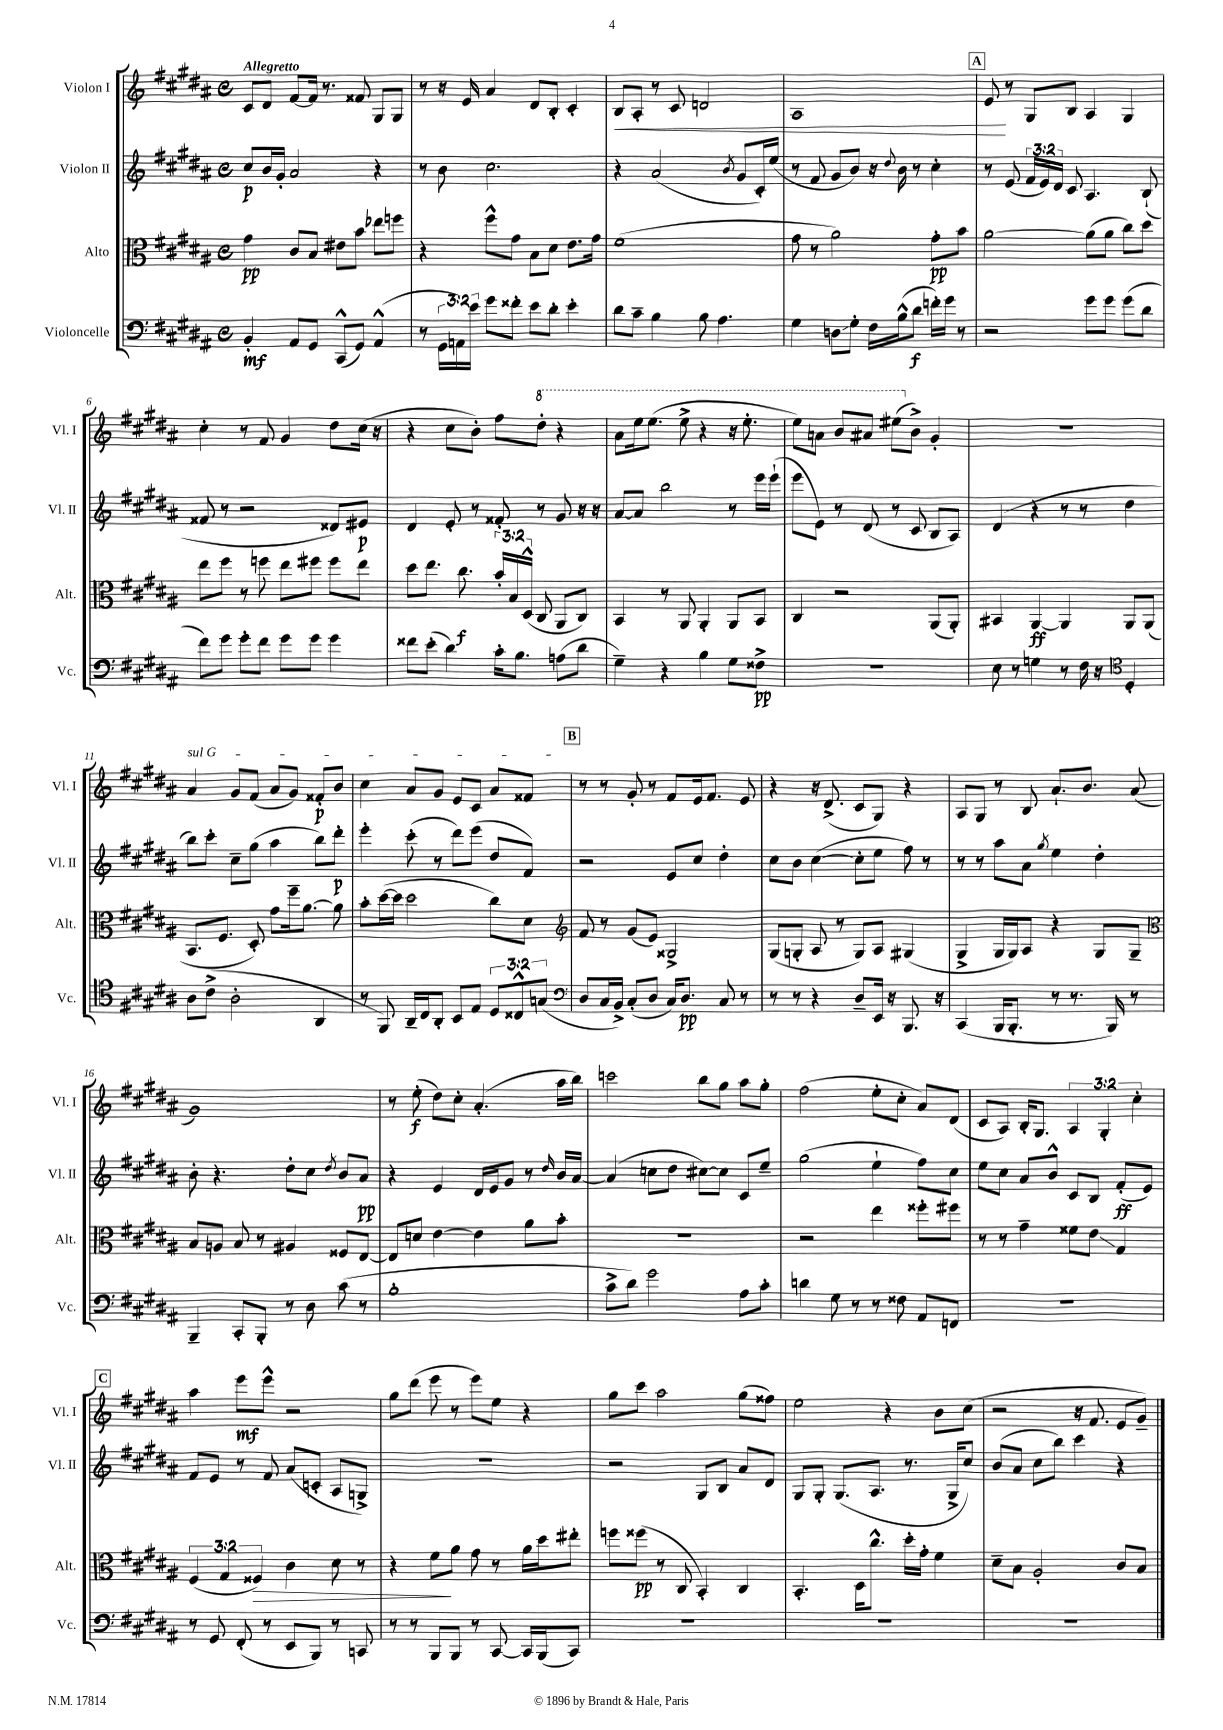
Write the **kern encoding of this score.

**kern	**kern	**kern	**kern
*staff4	*staff3	*staff2	*staff1
*clefF4	*clefC3	*clefG2	*clefG2
*k[f#c#g#d#a#]	*k[f#c#g#d#a#]	*k[f#c#g#d#a#]	*k[f#c#g#d#a#]
*M4/4	*M4/4	*M4/4	*M4/4
*met(c)	*met(c)	*met(c)	*met(c)
4BB'/	4g#\	8cc#/L	8c#/L
.	.	16b/L	8d#/J
.	.	16g#'/JJ	.
8AA#/L	8c#/L	2a#/	[8f#/L
8GG#/J	8B/J	.	16f#/]Jk
.	.	.	8.r
(8CC#^^/L	8e#\L	.	.
8GG#/J)	8b\J	.	8f##/
(4AA#^^/	8ee-\L	4r	8G#/L
.	8ff\J	.	8G#/J
=	=	=	=
8r	4r	8r	8r
24GG#\LL	.	8b\	16r
24AA\)	.	.	.
.	.	.	16e/
24e\JJ	.	.	.
8g#\L	8ff#^^\L	2.cc#\	4a#/
8f##'\J	8g#\J	.	.
8e\L	8B\L	.	8d#/L
8d#'\J	8d#\J	.	8B'/J
4e'\	8.e\L	.	4c#'/
.	16g#\Jk	.	.
=	=	=	=
8d#\L	(1f#	4r	8B/L
8c#~\J	.	.	8A#'/J
4B\	.	(2a#/	8r
.	.	.	8c#/
8B\	.	.	2d/
4.A#\	.	.	.
.	.	8qb/	.
.	.	8g#/L	.
.	.	16c#'/L)	.
.	.	(16ee/JJ	.
=	=	=	=
4G#\	8g#\	8r	1A#
.	8r	8f#/	.
8D\L	2a#\)	8g#/L	.
8G#'\J	.	8b/J)	.
16F#\LL	.	16r	.
.	.	8qqdd#/	.
(16B^^\J	.	16b\	.
8d#\J	.	8r	.
16f'\LL)	8g#'\L	4cc#'\	.
16g#\JJ	.	.	.
8r	8b\J	.	.
=	=	=	=
2r	[2a#\	8r	8e/
.	.	(8e/	8r
.	.	24f#/LL	8G#/L
.	.	24e/)	.
.	.	24d#/JJ	.
.	.	8c#/	8B/J
8g#\L	(8a#\]L	4.A#/	4A#/
8g#\J	8a#\J	.	.
(8g#\L	8cc#\L)	.	4G#/
8d#\J	8dd#\J	(8B`/	.
=	=	=	=
8f#\L)	8ee\L	8f##/	4cc#'\
8g#\J	8ff#\J	8r	.
8g#'\L	8r	2r	8r
8f#\J	8ff\	.	8f#/
8g#\L	8ee\L	.	4g#/
8g#\J	8ff#\J	.	.
4g#\	8ff#\L	8d##/L)	8dd#\L
.	8ee\J	8e#/J	(16cc#\Jk
.	.	.	16r
=	=	=	=
8f##\L	8dd#\L	4d#/	4r
(8e'\J	8.ee\J	.	.
4d#\)	.	8e'/	8cc#\L
.	8.cc#\	.	.
.	.	8r	8b'\J)
16c#'\LK	24b'/LL	8f##'/	8ff#\L
.	24B/	.	.
8.B\J	.	.	.
.	(24D#^^/JJ	.	.
.	8C#/	8r	8ddd#'\J
(8A\L	8AA#/L	8g#/	4r
8d#\J	8C#/J)	16r	.
.	.	16r	.
=	=	=	=
4G#~\)	4BB/	[8a#/L	8aa#\L
.	.	8a#/]J	16eee\k
.	.	.	(8.eee\J
4r	8r	2bb\	.
.	8AA#/	.	8eee^\
4B\	4AA#'/	.	4r
8G#\L	8AA#/L	8r	16r
.	.	.	8.eee'\
8F##^\J	8BB/J	16eee\LL	.
.	.	(16eee`\JJ	.
=	=	=	=
1r	4C#/	8eee\L	8eee\L)
.	.	8e\J)	8aa\J
.	2r	8r	8bb/L
.	.	(8d#/	8aa#/J
.	.	8r	(8eee#\L
.	.	8c#/	8b^\J)
.	(8AA#/L	8B/L	4g#'/
.	8AA#'/J)	8A#/J)	.
=	=	=	=
8E\	4BB#/	(4d#/	1r
8r	.	.	.
4G\	[4AA#/	4r	.
8r	4AA#/]	8r	.
16F#\	.	8r	.
16r	.	.	.
*clefC4	*	*	*
4D#'/	8AA#/L	4dd#\	.
.	(8AA#/J	.	.
=	=	=	=
8A#\L	8.BB/L	8bb\L)	4a#/
(8c#^\J	.	8ccc#'\J	.
.	8.F#/J	.	.
2A#'\	.	8cc#~\L	8g#/L
.	8D#'/)	(8gg#\J	(8f#/J
.	8g#\L	4aa#\	8a#/L
.	16ff#~\k	.	8g#/J)
.	[8.a#\J	.	.
4AA#/	.	8bb\L)	8f##'/L
.	8a#\]	8ddd#'\J	8b/J
=	=	=	=
8r	8b'\L	4eee'\	4cc#\
8FF#/)	([16dd#\L	.	.
.	16dd#\]JJ	.	.
16AA#~/LL	2dd#\	(8ccc#'\	8a#/L
16C#/J	.	.	.
8AA#'/J	.	8r	8g#/J
8BB/L	.	8ddd#\L)	8e/L
8E/J	.	(8eee\J	8c#/J
12D#/L	8cc#\L)	8dd#/L	8a#/L
12C##^^/	.	.	.
.	8d#\J	8f#/J)	8f##/J
(12G/J	.	.	.
=	=	=	=
*clefF4	*clefG2	*	*
8D#/L	8f#/	2r	8r
16C#/L	8r	.	8r
16BB^/JJ)	.	.	.
(8C#'/L	(8g#/L	.	8g#'/
8D#/J	8e/J)	.	8r
16C#/LK)	2G##^/	8e/L	8f#/L
8.D#/J	.	.	.
.	.	8cc#/J	16e/k
.	.	.	8.f#/J
8C#/	.	4dd#'\	.
8r	.	.	8e/
=	=	=	=
8r	(8G#/L	8cc#\L	4r
8r	8G'/J	8b\J	.
4r	8A#/	([4cc#\	16r
.	.	.	(8.d#^/
.	8r	.	.
8D#~/L	8G/L)	8cc#'\]L	8c#/L
16EE/Jk	8A#/J	8ee\J	8G#/J)
16r	.	.	.
8.BBB/	(4G#/	8ff#\)	4r
.	.	8r	.
16r	.	.	.
=	=	=	=
(4CC#/	4G#^/	8r	8A#/L
.	.	8r	8G#/J
16BBB/LK	16G#/LL	8aa#\L	8r
8.BBB'/J	16G#/J)	.	.
.	8A#/J	8a#\J	8B/
.	.	8qgg#/	.
8r	4r	4ee\	8.a#`/L
8.r	.	.	.
.	.	.	8.b/J
.	8G#/L	4dd#'\	.
16BBB/)	.	.	.
8r	8G#~/J	.	(8a#/
=	=	=	=
*	*clefC3	*	*
4BBB~/	8B/L	8b'\	1g#)
.	8A/J	4.r	.
8CC#'/L	8B/	.	.
8BBB'/J	8r	.	.
8r	4A#/	8dd#'\L	.
8D#\	.	8cc#\J	.
.	.	8qdd#/	.
(8c#\	8F##/L	8b/L	.
8r	[8E/J	8a#/J	.
=	=	=	=
1B'	8E/]L	4r	8r
.	8d/J	.	(8ee'\
.	[4e\	4e/	8dd#\L)
.	.	.	8cc#'\J
.	4e\]	16d#/LL	(4.a#'/
.	.	16e/J	.
.	.	8g#/J	.
.	8a#\L	8r	.
.	.	16qqdd#/	.
.	8b'\J	16b/LL	16aa#\LL
.	.	[16a#/JJ	16bb\JJ)
=	=	=	=
8c#^\L	1r	(4a#/]	2ccc\
8d#\J)	.	.	.
2g#\	.	8cc\L	.
.	.	8dd#\J	.
.	.	[8cc#\L)	8bb\L
.	.	8cc#\]J	8gg#\J
8A#\L	.	8c#/L	8aa#\L
8c#'\J	.	8ee~/J	8gg#'\J
=	=	=	=
4d\	2r	(2gg#\	(2ff#\
8G#\	.	.	.
8r	.	.	.
8r	4ee\	4ee`\	8ee'\L
8F##\	.	.	8cc#'\J
8AA#/L	8ff##'\L	8ff#\L)	8a#/L)
8FF/J	8ff#\J	8cc#\J	(8d#/J
=	=	=	=
1r	8r	8ee\L	8c#/L
.	8r	8cc#\J	8A#/J)
.	4g#~\	8a#/L	16B'/LK
.	.	.	8.G#/J
.	.	8b^^/J	.
.	8f##\L	8c#/L	6A#/
.	8e\J	8B/J	.
.	.	.	6G#'/
.	4G#/	(8f#'/L	.
.	.	.	6cc#'\
.	.	8e/J)	.
=	=	=	=
8r	(6F#/	8f#/L	4aa#\
8GG#/	.	8e/J	.
.	6G#/	.	.
(8FF#'/	.	8r	8eee\L
.	6F##/)	.	.
8r	.	8f#/	8eee^^\J
8EE/L	4c#\	(8a#/L	2r
8BBB/J)	.	8c'/J	.
8r	8d#\	8A#/L	.
8CC/	8r	8G^/J)	.
=	=	=	=
8r	4r	1r	8gg#\L
8r	.	.	(8ddd#\J
8BBB/L	8f#\L	.	8eee\
8BBB/J	8a#\J	.	8r
8r	8g#\	.	8eee\L)
[8CC#/	8r	.	8ee\J
16CC#/]LL	16a#\LL	.	4r
(16BBB/J	16dd#\J	.	.
8CC#/J)	8ee#'\J	.	.
=	=	=	=
1r	8ff\L	2r	8gg#\L
.	(8ff##\J	.	8ccc#\J
.	8r	.	2aa#\
.	8C#/	.	.
.	4BB'/)	8G#/L	.
.	.	8B/J	.
.	4C#/	8a#/L	(8gg#\L
.	.	8d#/J	8ff##\J)
=	=	=	=
1r	4.BB'/	8G#/L	2ee\
.	.	8G#'/J	.
.	.	(8.G#/L	.
.	16D#\LK	.	.
.	8.cc#^^\J	8.A#/J	.
.	.	.	4r
.	16dd#'\LL	8.r	.
.	16g#'\JJ	.	.
.	4f#\	.	8b\L
.	.	16G#^/LK	.
.	.	8cc#/J)	(8cc#\J
=	=	=	=
1r	8d#~\L	(8b/L	2r
.	8B\J	8a#/J	.
.	2A#'/	8cc#\L	.
.	.	8bb\J)	.
.	.	4ccc#\	16r
.	.	.	8.f#/
.	8c#/L	4r	8e/L
.	8B/J	.	8g#~/J)
==	==	==	==
*-	*-	*-	*-
